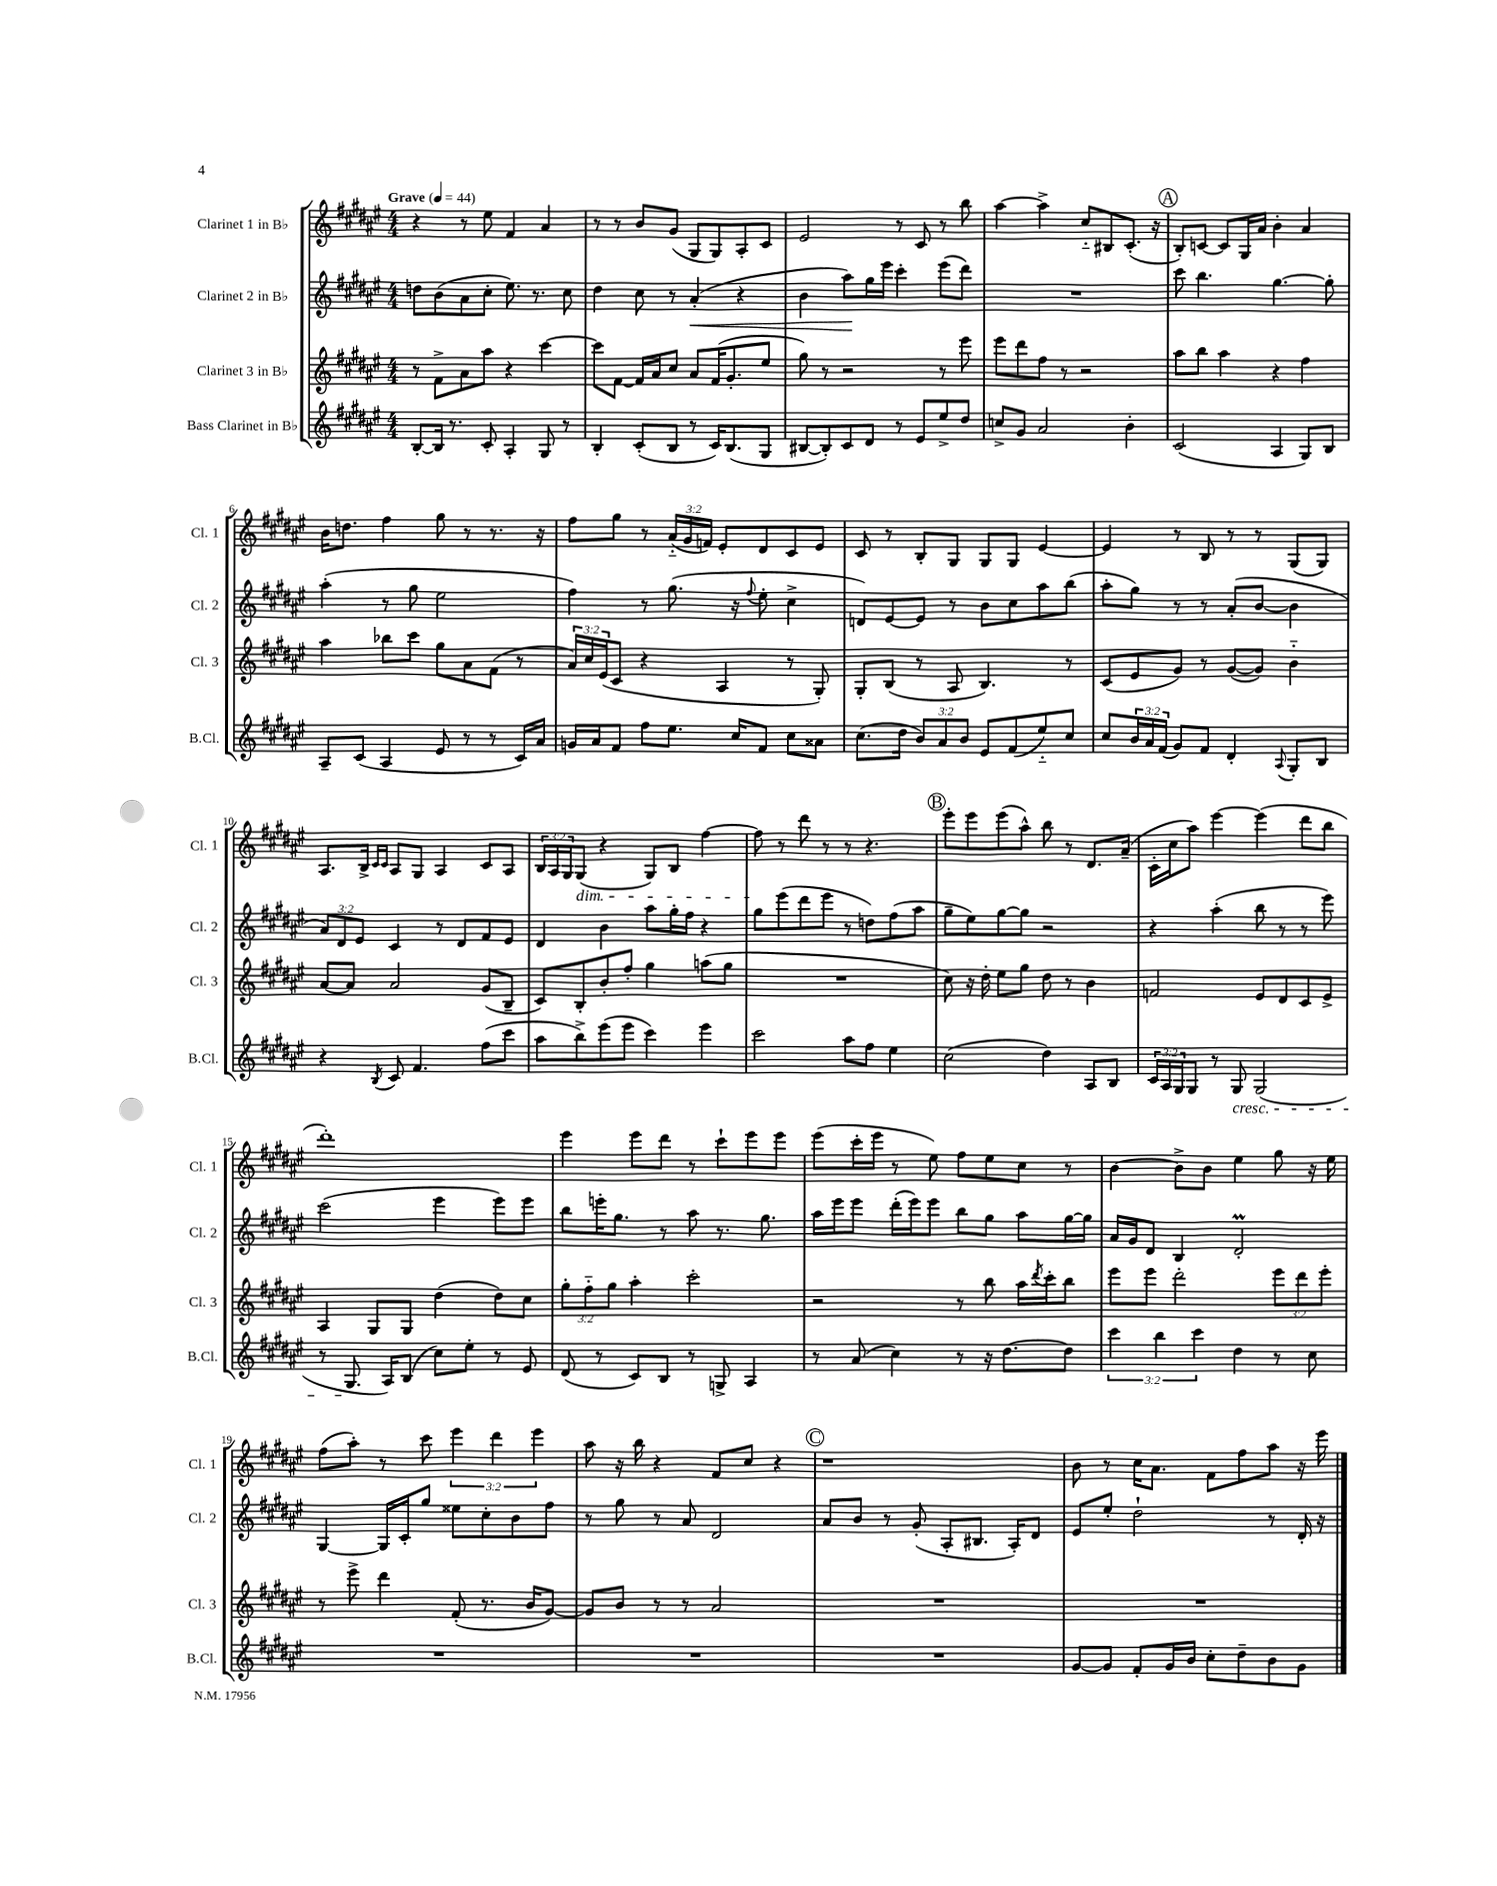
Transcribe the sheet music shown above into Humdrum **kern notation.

**kern	**kern	**kern	**dynam	**kern
*part4	*part3	*part2	*part2	*part1
*staff4	*staff3	*staff2	*staff2	*staff1
*I"Bass Clarinet in B♭	*I"Clarinet 3 in B♭	*I"Clarinet 2 in B♭	*	*I"Clarinet 1 in B♭
*I'B.Cl.	*I'Cl. 3	*I'Cl. 2	*	*I'Cl. 1
*clefG2	*clefG2	*clefG2	*	*clefG2
*k[f#c#g#d#a#e#]	*k[f#c#g#d#a#e#]	*k[f#c#g#d#a#e#]	*	*k[f#c#g#d#a#e#]
*M4/4	*M4/4	*M4/4	*	*M4/4
*MM44	*MM44	*MM44	*	*MM44
=1	=1	=1	=1	=1
!	!	!	!	!LO:TX:a:B:t=Grave
[8B'/L	8r	8ddn\L	.	4r
16B/Jk]	8f#^\L	(8b\	.	.
8.r	.	.	.	.
.	8a#\	8a#\	.	8r
8c#'/	8aa#\J	8cc#'\J	.	8ee#\
4A#'/	4r	8.ee#\)	.	4f#/
.	.	8.r	.	.
8G#/	[4ccc#\	.	.	4a#/
8r	.	8cc#\	.	.
=2	=2	=2	=2	=2
4B'/	8ccc#\L]	4dd#\	.	8r
.	[8f#\J	.	.	8r
(8c#'/L	16f#/LL]	8cc#\	.	8b/L
.	16a#/J	.	.	.
8B/J	8cc#/J	8r	.	(8g#/J
!	!	!	!LO:HP:b	!
8r	8a#/L	(4a#'/	<	8G#/L
16c#/KL)	(16f#/K	.	.	8G#/)
(8.B/	8.g#'/	.	.	.
.	.	4r	.	8A#'/
8G#/J	8ee#/J	.	.	8c#/J
=3	=3	=3	=3	=3
[8B#X/L	8gg#\)	4b\	.	2e#/
8B#'/])	8r	.	.	.
8c#/	2r	8aa#\L)	.	.
8d#/J	.	16gg#\L	[	.
.	.	16eee#\JJ	.	.
8r	.	4ccc#'\	.	8r
8e#/L	.	.	.	8c#/
8ee#^/	8r	(8eee#\L	.	8r
8dd#/J	8eee#\	8ddd#\J)	.	8bb\
=4	=4	=4	=4	=4
8ccn^/L	8eee#\L	1r	.	[4aa#\
8g#/J	8ddd#\	.	.	.
2a#/	8ff#\J	.	.	4aa#^\]
.	8r	.	.	.
.	2r	.	.	8cc#/L
.	.	.	.	8B#X/
4b'\	.	.	.	(8.c#'/J
.	.	.	.	16r
!!LO:REH:place=s1:t=A
=5	=5	=5	=5	=5
(2c#/	8aa#\L	8ccc#\	.	8B'/L)
.	8bb\J	4.bb\	.	[8cn/J
.	4aa#\	.	.	8c/L]
.	.	.	.	16G#/L
.	.	.	.	16a#/JJ
4A#/	4r	[4.gg#\	.	4b'\
8G#/L)	4ff#\	.	.	4a#/
8B/J	.	8gg#'\]	.	.
!!LO:LB:g=z
=6	=6	=6	=6	=6
8A#~/L	4aa#\	(4aa#'\	.	16b\KL
.	.	.	.	8.ddn\J
(8c#/J	.	.	.	.
4A#/	8bb-X\L	8r	.	4ff#\
.	8ccc#\J	8gg#\	.	.
8e#/	8gg#\L	2ee#\	.	8gg#\
8r	8a#\	.	.	8r
8r	(8f#\J	.	.	8.r
16c#/LL)	8r	.	.	.
16a#/JJ	.	.	.	16r
=7	=7	=7	=7	=7
16gn/LL	24a#/LL)	4ff#\)	.	8ff#\L
.	24cc#/	.	.	.
16a#/J	.	.	.	.
.	(24e#/J	.	.	.
8f#/J	8c#/J	.	.	8gg#\J
8ff#\L	4r	8r	.	8r
8.ee#\J	.	(8.gg#\	.	(24a#/LL
.	.	.	.	24g#/
.	.	.	.	24fn/JJ)
.	4A#/	.	.	8e#'/L
16cc#/KL	.	16r	.	.
.	.	8qqff#/	.	.
8f#/J	.	8ee#'\	.	8d#/
8cc#\L	8r	4cc#^\	.	8c#/
8a##X\J	8G#'/)	.	.	8e#/J
=8	=8	=8	=8	=8
(8.cc#\L	8G#'/L	8dn/L)	.	8c#/
.	(8B/J	[8e#/	.	8r
16dd#\Jk	.	.	.	.
12b/L)	8r	8e#/J]	.	8B'/L
12a#/	.	.	.	.
.	8A#/	8r	.	8G#/J
12b/J	.	.	.	.
8e#/L	4.B/)	8b\L	.	8G#/L
(8f#/	.	8cc#\	.	8G#/J
8ee#/)	.	8aa#\	.	[4e#/
8cc#/J	8r	(8bb\J	.	.
=9	=9	=9	=9	=9
8cc#/L	(8c#/L	8aa#'\L	.	4e#/]
24b/L	8e#/	8gg#\J)	.	.
24a#/	.	.	.	.
(24f#/JJ	.	.	.	.
8g#/L)	8g#/J)	8r	.	8r
8f#/J	8r	8r	.	8B/
4d#'/	([8g#/L	(8a#'/L	.	8r
.	8g#/J])	[8b/J	.	8r
8qqA#/	.	.	.	.
8G#'/L	4b\	4b\]	.	(8G#/L
8B/J	.	.	.	8G#/J)
!!LO:LB:g=z
=10	=10	=10	=10	=10
4r	[8a#/L	12a#/L)	.	8.A#/L
.	.	12d#/	.	.
.	8a#/J]	.	.	.
.	.	12e#/J	.	.
.	.	.	.	16B^/Jk
.	.	.	.	16qqc#/LL
8qB/	.	.	.	16qqc#/JJ
8c#/	2a#/	4c#/	.	8A#/L
4.f#/	.	.	.	8G#/J
.	.	8r	.	4A#/
.	.	8d#/L	.	.
(8ff#\L	(8g#/L	8f#/	.	8c#/L
8ccc#\J	8B~/J	8e#/J	.	8A#/J
=11	=11	=11	=11	=11
8aa#\L	8c#/L)	4d#/	.	24B/LL
.	.	.	.	24A#/
.	.	.	.	24G#/J
!	!	!	!	!LO:TX:b:i:t=dim.
8bb^\)	8B'/	.	.	(8G#/J
(8eee#\	8b'/	4b\	.	4r
8eee#\J	8ff#'/J	.	.	.
4ccc#\)	4gg#\	8aa#\L	.	8G#/L)
.	.	16gg#'\L	.	8B/J
.	.	16ff#\JJ	.	.
4eee#\	(8aan\L	4r	.	[4ff#\
.	8gg#\J	.	.	.
=12	=12	=12	=12	=12
2ccc#\	1r	8gg#\L	.	8ff#\]
.	.	(8eee#\	.	8r
.	.	8ddd#\	.	8ddd#\
.	.	8eee#\J	.	8r
8aa#\L	.	8r	.	8r
8ff#\J	.	8ddn\L)	.	4.r
4ee#\	.	(8ff#\	.	.
.	.	8aa#\J	.	.
!!LO:REH:place=s1:t=B
=13	=13	=13	=13	=13
(2cc#\	8cc#\)	8gg#~\L	.	8eee#'\L
.	16r	8ee#\)	.	8eee#\
.	16dd#'\	.	.	.
.	8ee#\L	[8gg#\	.	(8eee#\
.	8gg#\J	8gg#\J]	.	8aa#^^\J)
4dd#\)	8dd#\	2r	.	8bb\
.	8r	.	.	8r
8A#/L	4b\	.	.	8.d#/L
8B/J	.	.	.	.
.	.	.	.	(16a#~/Jk
=14	=14	=14	=14	=14
24c#/LL	2fn/	4r	.	16c#'\LL
24A#/	.	.	.	.
.	.	.	.	16cc#\J
24G#/J	.	.	.	.
8G#/J	.	.	.	8aa#\J)
8r	.	(4aa#'\	.	[4eee#\
!LO:TX:b:i:t=cresc.	!	!	!	!
8G#/	.	.	.	.
(2G#/	8e#/L	8bb\	.	(4eee#\]
.	8d#/	8r	.	.
.	8c#/	8r	.	8ddd#\L
.	8e#^/J	8eee#\)	.	8bb\J
!!LO:LB:g=z
=15	=15	=15	=15	=15
8r	4A#/	(2ccc#\	.	1ddd#')
8.G#/	.	.	.	.
.	8G#/L	.	.	.
16A#/KL)	.	.	.	.
(8B/J	8G#/J	.	.	.
8cc#\L)	(4dd#\	4eee#\	.	.
8ee#'\J	.	.	.	.
8r	8dd#\L)	8eee#\L)	.	.
8e#/	8cc#\J	8eee#\J	.	.
=16	=16	=16	=16	=16
(8d#/	12gg#'\L	8bb\L	.	4eee#\
.	12ff#\	.	.	.
8r	.	16eeen'\K	.	.
.	12gg#\J	.	.	.
.	.	8.gg#\J	.	.
8c#/L)	4aa#'\	.	.	8eee#\L
8B/J	.	8r	.	8ddd#\J
8r	2ccc#'\	8aa#\	.	8r
8Gn^/	.	8.r	.	8ccc#`\L
4A#/	.	.	.	8eee#\
.	.	8.gg#\	.	.
.	.	.	.	8eee#\J
=17	=17	=17	=17	=17
8r	2r	16aa#\LL	.	(8eee#\L
.	.	16eee#\J	.	.
(8a#/	.	8eee#\J	.	16ccc#'\L
.	.	.	.	16eee#\JJ
4cc#\)	.	(16ddd#'\LL	.	8r
.	.	16eee#\J)	.	.
.	.	8eee#\J	.	8ee#\)
8r	8r	8bb\L	.	8ff#\L
16r	8bb\	8gg#\J	.	8ee#\
[8.dd#\L	.	.	.	.
.	16aa#\LL	8aa#\L	.	8cc#\J
.	8qddd#/	.	.	.
.	16ccc#'\J	.	.	.
8dd#\J]	8bb\J	[16gg#\L	.	8r
.	.	16gg#\JJ]	.	.
=18	=18	=18	=18	=18
6ccc#\	8eee#\L	16a#/LL	.	[4b\
.	.	16g#/J	.	.
.	8eee#\J	8d#/J	.	.
6bb\	.	.	.	.
.	2ddd#'\	4B/	.	8b^\L]
6ccc#\	.	.	.	.
.	.	.	.	8b\J
4dd#\	.	2d#M'/	.	4ee#\
8r	12eee#\L	.	.	8gg#\
.	12ddd#\	.	.	.
8cc#\	.	.	.	16r
.	12eee#'\J	.	.	.
.	.	.	.	16ee#\
!!LO:LB:g=z
=19	=19	=19	=19	=19
1r	8r	[4G#/	.	(8ff#\L
.	8eee#^\	.	.	8aa#'\J)
.	4ddd#\	16G#/LL]	.	8r
.	.	16c#'/J	.	.
.	.	8gg#/J	.	8ccc#\
.	(8f#'/	8ee##X\L	.	6eee#\
.	8.r	8cc#'\	.	.
.	.	.	.	6ddd#\
.	.	8b\	.	.
.	16b/KL	.	.	.
.	.	.	.	6eee#\
.	[8g#/J)	8ff#\J	.	.
=20	=20	=20	=20	=20
1r	8g#/L]	8r	.	8aa#\
.	8b/J	8gg#\	.	16r
.	.	.	.	16bb\
.	8r	8r	.	4r
.	8r	8a#/	.	.
.	2a#/	2d#/	.	8f#/L
.	.	.	.	8cc#/J
.	.	.	.	4r
!!LO:REH:place=s1:t=C
=21	=21	=21	=21	=21
1r	1r	8a#/L	.	1r
.	.	8b/J	.	.
.	.	8r	.	.
.	.	(8g#'/	.	.
.	.	8A#'/L	.	.
.	.	8.B#X/J	.	.
.	.	16A#'/KL)	.	.
.	.	8d#/J	.	.
=22	=22	=22	=22	=22
[8g#/L	1r	8e#/L	.	8b\
8g#/J]	.	8ee#'/J	.	8r
8f#'/L	.	2dd#`\	.	16cc#\KL
.	.	.	.	8.a#\J
16g#/L	.	.	.	.
16b/JJ	.	.	.	.
8cc#'\L	.	.	.	8f#\L
8dd#~\	.	.	.	8ff#\
8b\	.	8r	.	8aa#\J
8g#\J	.	16d#'/	.	16r
.	.	16r	.	16eee#\
==	==	==	==	==
*-	*-	*-	*-	*-
